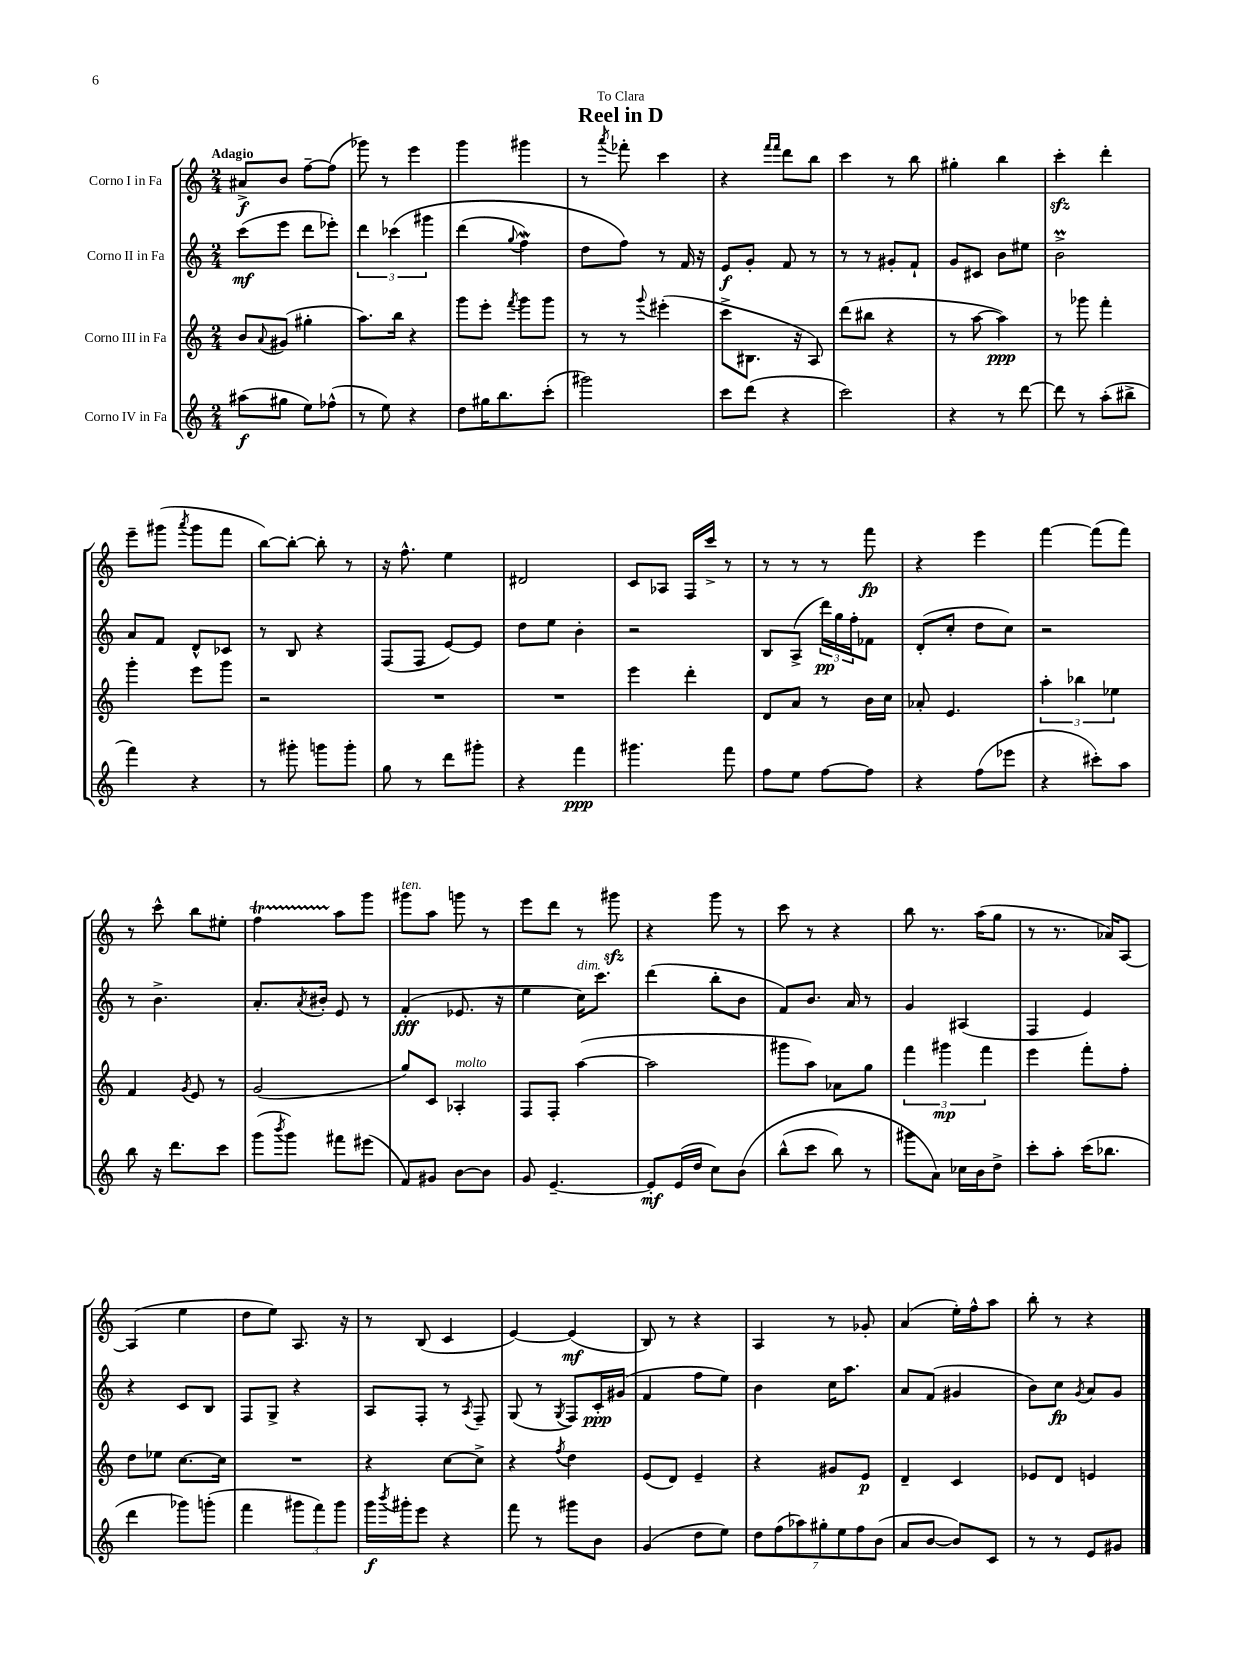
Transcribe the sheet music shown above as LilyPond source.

\header { title = "Reel in D" dedication = "To Clara" }
<<
\new StaffGroup <<
\new Staff = "s0" \with { instrumentName = "Corno I in Fa" } {
    \clef treble \key c \major \numericTimeSignature \time 2/4 \tempo "Adagio"
    ais'8->\f b'8 f''8~-- f''8( |
    ges'''8) r8 e'''4 |
    g'''4 gis'''4 |
    r8 \acciaccatura { a'''8 } fes'''8-. c'''4 |
    r4 \grace { f'''16 f'''16 } d'''8 b''8 |
    c'''4 r8 b''8 |
    gis''4-. b''4 |
    c'''4-.\sfz d'''4-. |
    e'''8-- gis'''8( \acciaccatura { a'''8 } gis'''8 f'''8 |
    b''8~) b''8~-. b''8-. r8 |
    r16 f''8.-^ e''4 |
    dis'2 |
    c'8 aes8 f16 c'''16-> r8 |
    r8 r8 r8 f'''8\fp |
    r4 e'''4 |
    f'''4~ f'''8( f'''8) |
    r8 c'''8-^ b''8 eis''8-. |
    f''4\startTrillSpan a''8\stopTrillSpan g'''8 |
    gis'''8^\markup { \italic "ten." } a''8 g'''8 r8 |
    e'''8 d'''8 r8 gis'''8\sfz |
    r4 g'''8 r8 |
    c'''8 r8 r4 |
    b''8 r8. a''16( g''8 |
    r8 r8. aes'16) a8~ |
    a4( e''4 |
    d''8 e''8) a8. r16 |
    r8 b8( c'4 |
    e'4~) e'4\mf( |
    b8) r8 r4 |
    a4 r8 ges'8-. |
    a'4( e''16-.) f''16-^ a''8 |
    b''8-. r8 r4 \bar "|." |
}
\new Staff = "s1" \with { instrumentName = "Corno II in Fa" } {
    \clef treble \key c \major \numericTimeSignature \time 2/4
    c'''8\mf( e'''8 d'''8 ees'''8-.) |
    \tuplet 3/2 { d'''4 ces'''4\( gis'''4 } |
    d'''4( \appoggiatura { g''8 } f''4\mordent) |
    d''8 f''8\) r8 f'16 r16 |
    e'8\f g'8-. f'8 r8 |
    r8 r8 gis'8-. f'8-! |
    g'8 cis'8 b'8 eis''8 |
    b'2->\prall |
    a'8 f'8 d'8-^ ces'8 |
    r8 b8 r4 |
    f8( f8 e'8~) e'8 |
    d''8 e''8 b'4-. |
    r2 |
    b8 a8->( \tuplet 3/2 { d'''16\pp) g''16 f''16-. } fes'8 |
    d'8-.( c''8-. d''8 c''8) |
    r2 |
    r8 b'4.-> |
    a'8.-. \acciaccatura { a'8 } bis'16-. e'8 r8 |
    f'4-.\fff( ees'8. r16 |
    e''4 c''16^\markup { \italic "dim." }) c'''8. |
    d'''4( b''8-. b'8 |
    f'8) b'8. a'16 r8 |
    g'4 ais4( |
    f4 e'4) |
    r4 c'8 b8 |
    f8 g8-> r4 |
    a8 f8-. r8 \acciaccatura { a8 } f8-- |
    g8( r8 \acciaccatura { g8 } f8) c'16-.\ppp gis'16( |
    f'4 f''8 e''8) |
    b'4 c''16 a''8. |
    a'8 f'8( gis'4 |
    b'8) c''8\fp \acciaccatura { g'8 } a'8 g'8 \bar "|." |
}
\new Staff = "s2" \with { instrumentName = "Corno III in Fa" } {
    \clef treble \key c \major \numericTimeSignature \time 2/4
    b'8 \appoggiatura { a'8 } gis'8( gis''4-. |
    a''8.) b''16 r4 |
    g'''8 e'''8-. \acciaccatura { f'''8 } g'''8 g'''8 |
    r8 r8 \appoggiatura { g'''8 } eis'''4-.( |
    c'''8-> bis8. r16 a8) |
    d'''8( bis''8 r4 |
    r8 a''8~ a''4\ppp) |
    r8 ges'''8 f'''4-. |
    g'''4-. e'''8 g'''8 |
    r2 |
    R2 |
    R2 |
    e'''4 d'''4-. |
    d'8 a'8 r8 b'16 c''16 |
    aes'8-. e'4. |
    \tuplet 3/2 { a''4-. bes''4 ees''4 } |
    f'4 \acciaccatura { g'8 } e'8 r8 |
    g'2( |
    g''8) c'8 aes4-.^\markup { \italic "molto" } |
    f8 f8-. a''4~( |
    a''2 |
    gis'''8 a''8) aes'8 g''8 |
    \tuplet 3/2 { f'''4 gis'''4\mp f'''4 } |
    e'''4 f'''8-. f''8-. |
    d''8 ees''8 c''8.~ c''16 |
    R2 |
    r4 c''8~ c''8-> |
    r4 \acciaccatura { f''8 } d''4 |
    e'8( d'8) e'4-- |
    r4 gis'8 e'8\p |
    d'4-- c'4 |
    ees'8 d'8 e'4 \bar "|." |
}
\new Staff = "s3" \with { instrumentName = "Corno IV in Fa" } {
    \clef treble \key c \major \numericTimeSignature \time 2/4
    ais''8\f( gis''8 e''8) fes''8-^( |
    r8 e''8) r4 |
    d''8 gis''16 b''8. c'''8-.( |
    gis'''2) |
    c'''8 d'''8( r4 |
    c'''2) |
    r4 r8 d'''8~ |
    d'''8 r8 a''8-.( bis''8-> |
    f'''4) r4 |
    r8 gis'''8-. g'''8 g'''8-. |
    g''8 r8 d'''8 gis'''8-. |
    r4 f'''4\ppp |
    gis'''4. f'''8 |
    f''8 e''8 f''8~ f''8 |
    r4 f''8( ees'''8 |
    r4 cis'''8-.) a''8 |
    b''8 r16 d'''8. c'''8 |
    g'''8( \acciaccatura { b'''8 } g'''8) fis'''8 eis'''8( |
    f'8) gis'8 b'8~ b'8 |
    g'8 e'4.~-- |
    e'8-.\mf e'16( d''16 c''8) b'8\( |
    b''8-^( c'''8 b''8) r8 |
    gis'''8 a'8\) ces''16 b'16 d''8-> |
    c'''8-. a''8-. c'''16( bes''8. |
    d'''4 ges'''8) g'''8-.( |
    f'''4 \tuplet 3/2 { gis'''8 f'''8) gis'''8 } |
    g'''16\f \acciaccatura { b'''8 } gis'''16-. e'''8 r4 |
    f'''8 r8 gis'''8 b'8 |
    g'4( d''8 e''8) |
    \tuplet 7/4 { d''8 f''8( aes''8) gis''8-. e''8 f''8 b'8( } |
    a'8 b'8~ b'8) c'8 |
    r8 r8 e'8 gis'8 \bar "|." |
}
>>
>>
\layout { \context { \Score \remove "Bar_number_engraver" } }
